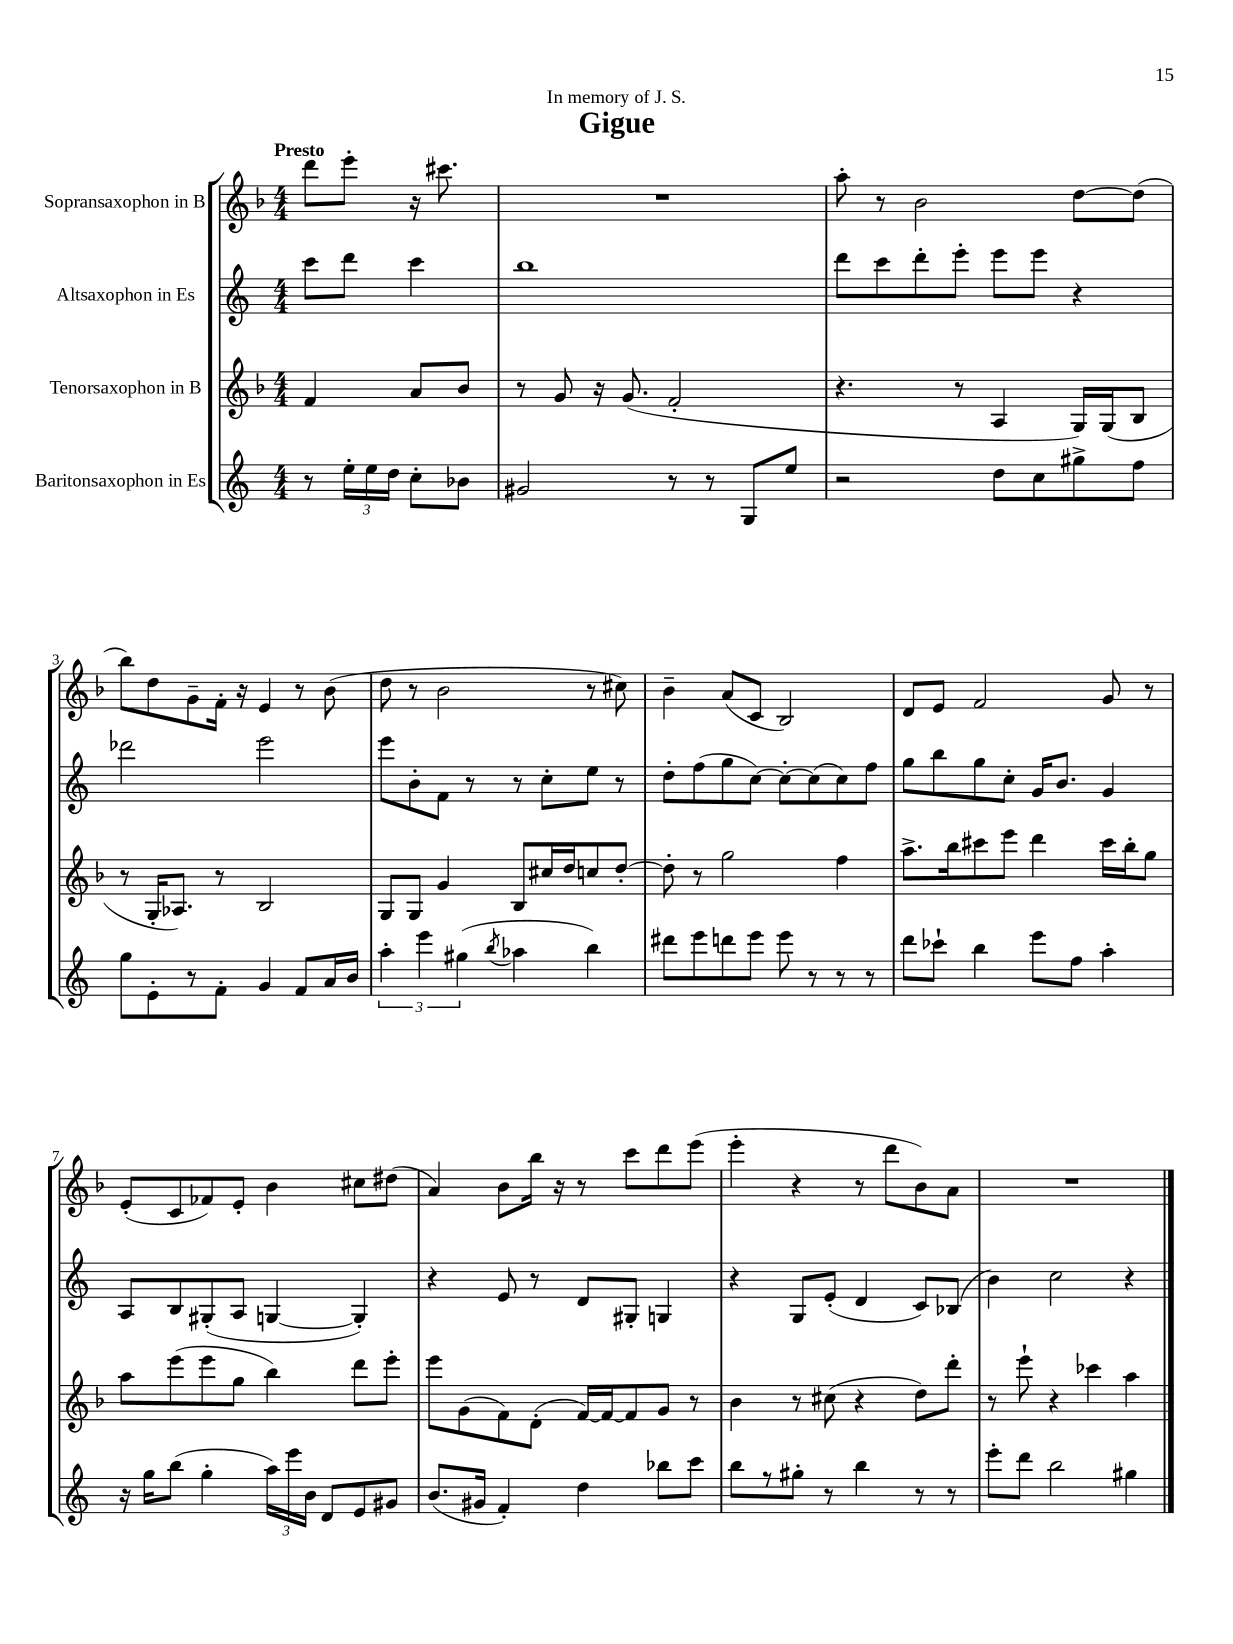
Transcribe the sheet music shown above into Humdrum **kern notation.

**kern	**kern	**kern	**kern
*staff4	*staff3	*staff2	*staff1
*clefG2	*clefG2	*clefG2	*clefG2
*k[]	*k[b-]	*k[]	*k[b-]
*M4/4	*M4/4	*M4/4	*M4/4
8r	4f/	8ccc\L	8ddd\L
24ee'\LL	.	8ddd\J	8eee'\J
24ee\	.	.	.
24dd\JJ	.	.	.
8cc'\L	8a/L	4ccc\	16r
.	.	.	8.ccc#\
8b-\J	8b-/J	.	.
=	=	=	=
2g#/	8r	1bb	1r
.	8g/	.	.
.	16r	.	.
.	(8.g/	.	.
8r	2f'/	.	.
8r	.	.	.
8G/L	.	.	.
8ee/J	.	.	.
=	=	=	=
2r	4.r	8ddd\L	8aa'\
.	.	8ccc\	8r
.	.	8ddd'\	2b-\
.	8r	8eee'\J	.
8dd\L	4A/	8eee\L	.
8cc\	.	8eee\J	.
8gg#^\	16G/LL)	4r	[8dd\L
.	(16G/J	.	.
8ff\J	8B-/J	.	(8dd\]J
=	=	=	=
8gg\L	8r	2ddd-\	8bb-\L)
8e'\	16G'/LK	.	8dd\
.	8.A-/J)	.	.
8r	.	.	8g~\
8f'\J	8r	.	16f'\Jk
.	.	.	16r
4g/	2B-/	2eee\	4e/
8f/L	.	.	8r
16a/L	.	.	(8b-\
16b/JJ	.	.	.
=	=	=	=
6aa'\	8G/L	8eee\L	8dd\
.	8G/J	8b'\	8r
6eee\	.	.	.
.	4g/	8f\J	2b-\
(6gg#\	.	.	.
.	.	8r	.
8qbb/	.	.	.
4aa-\	8B-/L	8r	.
.	16cc#/L	8cc'\L	.
.	16dd/J	.	.
4bb\)	8cc/	8ee\J	8r
.	[8dd'/J	8r	8cc#\)
=	=	=	=
8ddd#\L	8dd'\]	8dd'\L	4b-~\
8eee\	8r	(8ff\	.
8ddd\	2gg\	8gg\	(8a/L
8eee\J	.	[8cc\J)	8c/J
8eee\	.	8cc'\_L	2B-/)
8r	.	(8cc\]	.
8r	4ff\	8cc\)	.
8r	.	8ff\J	.
=	=	=	=
8ddd\L	8.aa^\L	8gg\L	8d/L
8ccc-`\J	.	8bb\	8e/J
.	16bb-\k	.	.
4bb\	8ccc#\	8gg\	2f/
.	8eee\J	8cc'\J	.
8eee\L	4ddd\	16g/LK	.
.	.	8.b/J	.
8ff\J	.	.	.
4aa'\	16ccc#\LL	4g/	8g/
.	16bb-'\J	.	.
.	8gg\J	.	8r
=	=	=	=
16r	8aa\L	8A/L	(8e'/L
16gg\LK	.	.	.
(8bb\J	(8eee\	8B/	8c/
4gg'\	8eee\	(8G#'/	8f-/)
.	8gg\J	8A/J	8e'/J
24aa\LL)	4bb-\)	[4G/	4b-\
24eee\	.	.	.
24b\JJ	.	.	.
8d/L	.	.	.
8e/	8ddd\L	4G'/])	8cc#\L
8g#/J	8eee'\J	.	(8dd#\J
=	=	=	=
(8.b/L	8eee\L	4r	4a/)
.	(8g\	.	.
16g#/Jk	.	.	.
4f'/)	8f\)	8e/	8b-\L
.	(8d'\J	8r	16bb-\Jk
.	.	.	16r
4dd\	[16f/LL)	8d/L	8r
.	16f/_J	.	.
.	8f/]	8G#'/J	8ccc\L
8bb-\L	8g/J	4G/	8ddd\
8ccc\J	8r	.	(8eee\J
=	=	=	=
8bb\L	4b-\	4r	4eee'\
8r	.	.	.
8gg#'\J	8r	8G/L	4r
8r	(8cc#\	(8e'/J	.
4bb\	4r	4d/	8r
.	.	.	8ddd\L
8r	8dd\L)	8c/L)	8b-\)
8r	8ddd'\J	(8B-/J	8a\J
=	=	=	=
8eee'\L	8r	4b\)	1r
8ddd\J	8eee`\	.	.
2bb\	4r	2cc\	.
.	4ccc-\	.	.
4gg#\	4aa\	4r	.
==	==	==	==
*-	*-	*-	*-
